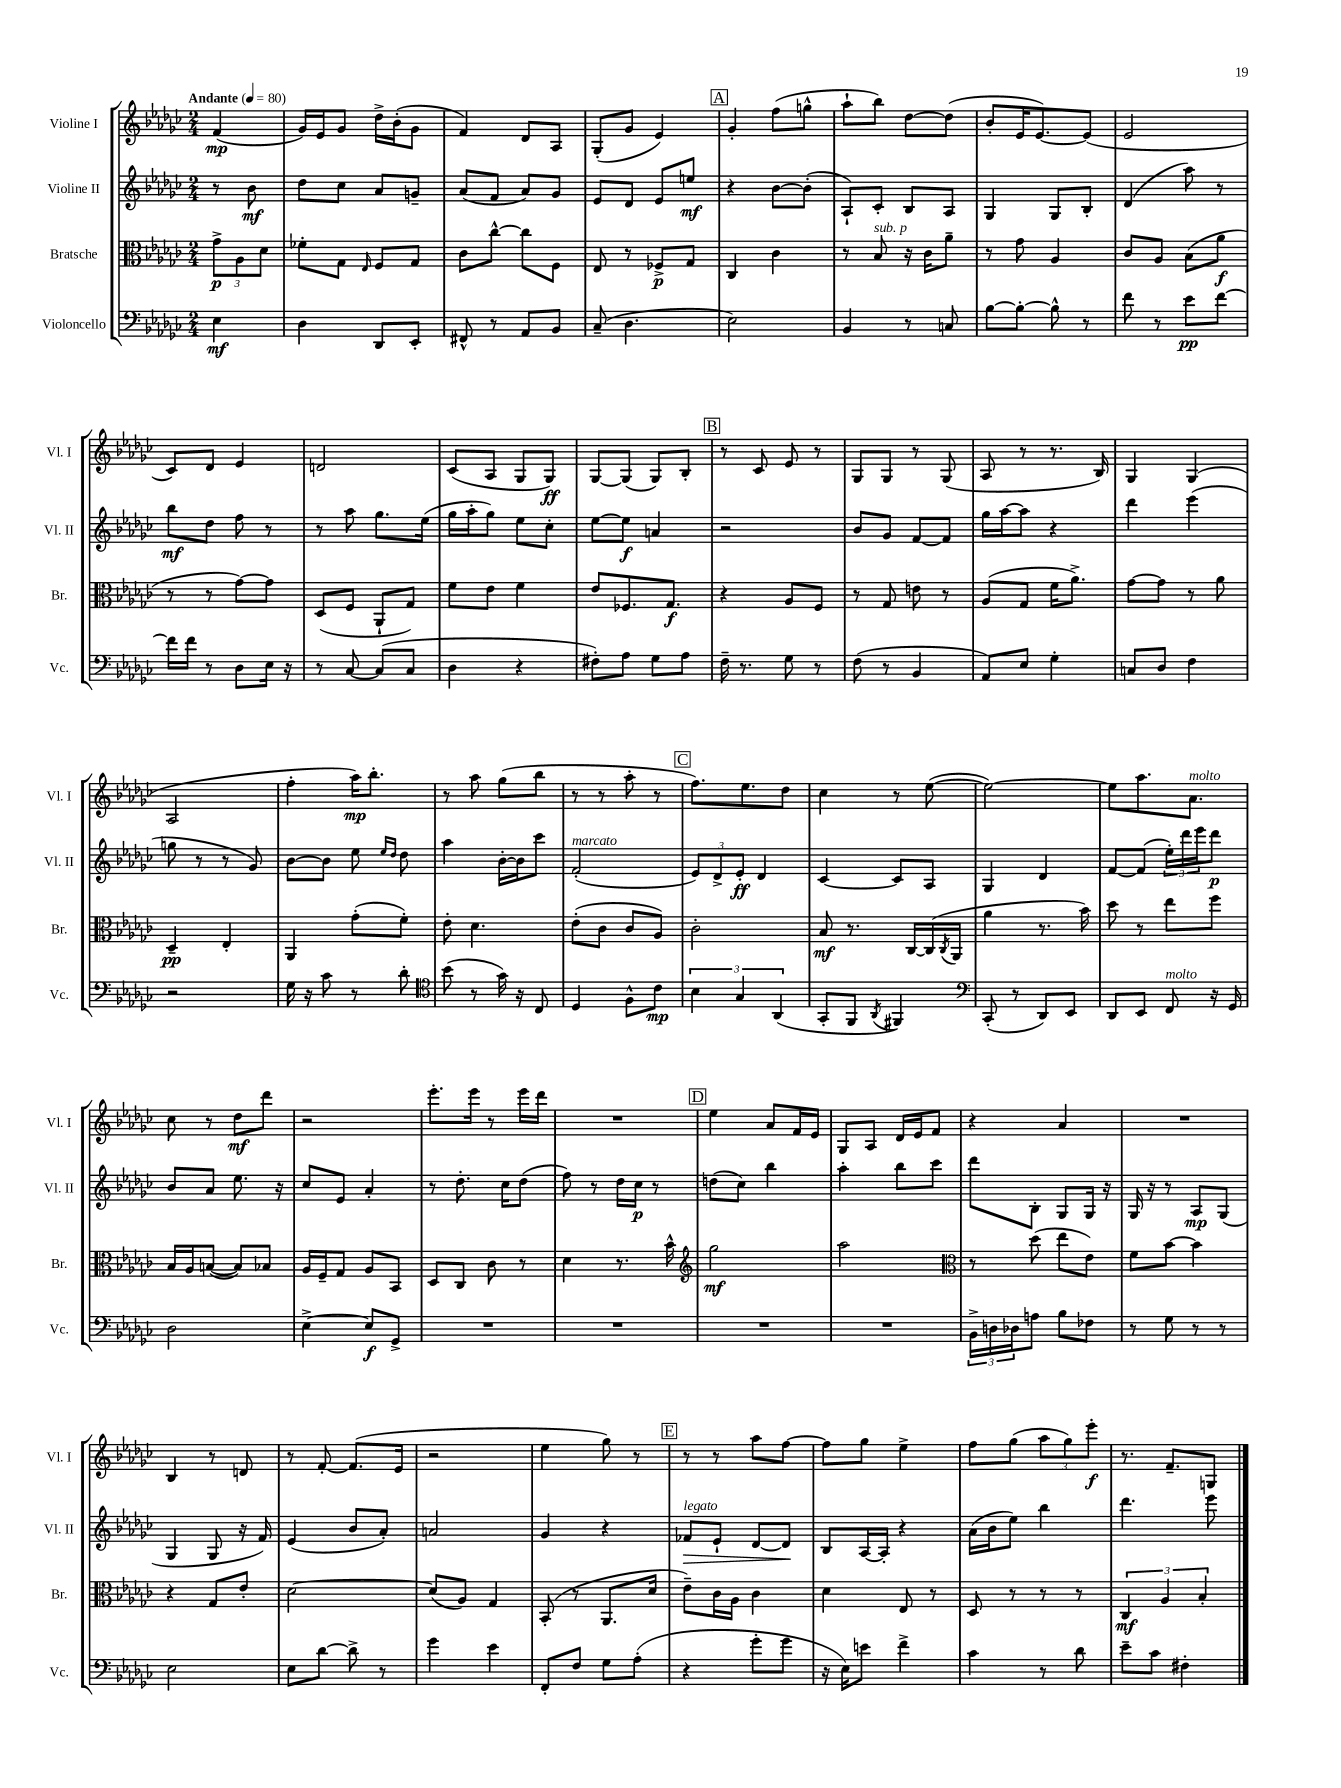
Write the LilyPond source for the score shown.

<<
\new StaffGroup <<
\new Staff = "s0" \with { instrumentName = "Violine I" shortInstrumentName = "Vl. I" } {
    \clef treble \key ges \major \numericTimeSignature \time 2/4 \partial 4 \tempo "Andante" 4 = 80
    f'4\mp( |
    ges'16) ees'16 ges'8 des''16-> bes'16-.( ges'8 |
    f'4) des'8 aes8 |
    ges8-.( ges'8 ees'4) |
    \mark \markup { \box "A" } ges'4-. f''8( g''8-^ |
    aes''8-! bes''8) des''8~ des''8( |
    bes'8-. ees'16 ees'8.~) ees'8( |
    ees'2 |
    ces'8) des'8 ees'4 |
    d'2 |
    ces'8( aes8 ges8 ges8\ff) |
    ges8~ ges8( ges8) bes8-. |
    \mark \markup { \box "B" } r8 ces'8 ees'8 r8 |
    ges8 ges8 r8 ges8( |
    aes8 r8 r8. bes16) |
    ges4 ges4( |
    aes2 |
    f''4-. aes''16\mp) bes''8.-. |
    r8 aes''8 ges''8( bes''8 |
    r8 r8 aes''8-. r8 |
    \mark \markup { \box "C" } f''8.) ees''8. des''8 |
    ces''4 r8 ees''8~( |
    ees''2~) |
    ees''8 aes''8. aes'8.^\markup { \italic "molto" } |
    ces''8 r8 des''8\mf des'''8 |
    r2 |
    ees'''8.-. ees'''16 r8 ees'''16 des'''16 |
    R2 |
    \mark \markup { \box "D" } ees''4 aes'8 f'16 ees'16 |
    ges8 aes8 des'16 ees'16 f'8 |
    r4 aes'4 |
    R2 |
    bes4 r8 d'8 |
    r8 f'8~-. f'8.( ees'16 |
    r2 |
    ees''4 ges''8) r8 |
    \mark \markup { \box "E" } r8 r8 aes''8 f''8~ |
    f''8 ges''8 ees''4-> |
    f''8 ges''8( \tuplet 3/2 { aes''8 ges''8) ees'''8-.\f } |
    r8. f'8.-- g8 \bar "|." |
}
\new Staff = "s1" \with { instrumentName = "Violine II" shortInstrumentName = "Vl. II" } {
    \clef treble \key ges \major \numericTimeSignature \time 2/4 \partial 4
    r8 bes'8\mf |
    des''8 ces''8 aes'8 g'8-- |
    aes'8( f'8 aes'8) ges'8 |
    ees'8 des'8 ees'8 e''8\mf |
    \mark \markup { \box "A" } r4 bes'8~ bes'8-.( |
    aes8-!) ces'8-. bes8 aes8 |
    ges4 ges8 bes8-. |
    des'4( aes''8) r8 |
    bes''8\mf des''8 f''8 r8 |
    r8 aes''8 ges''8. ees''16( |
    ges''16 aes''16-. ges''8) ees''8 ces''8-. |
    ees''8~ ees''8\f a'4 |
    \mark \markup { \box "B" } r2 |
    bes'8 ges'8 f'8~ f'8 |
    ges''16 aes''16~ aes''8 r4 |
    des'''4 ees'''4( |
    g''8 r8 r8 ges'8) |
    bes'8~ bes'8 ees''8 \grace { ees''16 des''16 } des''8 |
    aes''4 bes'16~-. bes'16 ces'''8 |
    f'2-.^\markup { \italic "marcato" }( |
    \mark \markup { \box "C" } \tuplet 3/2 { ees'8) des'8-> ees'8-.\ff } des'4 |
    ces'4~ ces'8 aes8 |
    ges4 des'4 |
    f'8~ f'8( \tuplet 3/2 { ees''16-.) des'''16 ees'''16 } des'''8\p |
    bes'8 aes'8 ees''8. r16 |
    ces''8 ees'8 aes'4-. |
    r8 des''8.-. ces''16 des''8( |
    f''8) r8 des''16 ces''16\p r8 |
    \mark \markup { \box "D" } d''8( ces''8) bes''4 |
    aes''4-. bes''8 ces'''8 |
    des'''8 bes8-. ges8 ges16 r16 |
    ges16 r16 r8 aes8\mp ges8( |
    ges4 ges8 r16 f'16) |
    ees'4( bes'8 aes'8-.) |
    a'2 |
    ges'4 r4 |
    \mark \markup { \box "E" } fes'8\>^\markup { \italic "legato" } ees'8-! des'8~ des'8\! |
    bes8 aes16~ aes16-. r4 |
    aes'16( bes'16 ees''8) bes''4 |
    des'''4. ees'''8 \bar "|." |
}
\new Staff = "s2" \with { instrumentName = "Bratsche" shortInstrumentName = "Br." } {
    \clef alto \key ges \major \numericTimeSignature \time 2/4 \partial 4
    \tuplet 3/2 { ges'8->\p aes8 des'8 } |
    fes'8-. ges8 \grace { ees16 } f8 ges8 |
    ces'8 ces''8~-^ ces''8 f8 |
    ees8 r8 fes8->\p ges8 |
    \mark \markup { \box "A" } ces4 ces'4 |
    r8 bes8^\markup { \italic "sub. p" } r16 ces'16 aes'8-- |
    r8 ges'8 aes4 |
    ces'8 aes8 bes8( aes'8\f |
    r8 r8 ges'8~) ges'8 |
    des8( f8 aes,8-! ges8) |
    f'8 ees'8 f'4 |
    ees'8 fes8. ges8.\f |
    \mark \markup { \box "B" } r4 aes8 f8 |
    r8 ges8 e'8 r8 |
    aes8( ges8 f'16 aes'8.->) |
    ges'8~ ges'8 r8 aes'8 |
    des4--\pp ees4-. |
    aes,4 ges'8-.( f'8-.) |
    ees'8-. des'4. |
    ees'8-.( ces'8 ces'8 aes8) |
    \mark \markup { \box "C" } ces'2-. |
    bes8\mf r8. ces16~ ces16( \acciaccatura { ces8 } aes,16 |
    aes'4 r8. bes'16) |
    des''8 r8 ees''8 f''8 |
    bes16 aes16 b8~( b8) bes8 |
    aes16 f16-- ges8 aes8 bes,8 |
    des8 ces8 ces'8 r8 |
    des'4 r8. bes'16-^ |
    \mark \markup { \box "D" } \clef treble ges''2\mf |
    aes''2 |
    \clef alto r8 des''8( ees''8 ees'8) |
    f'8 bes'8~ bes'4 |
    r4 ges8 ees'8-. |
    des'2~ |
    des'8( aes8) ges4 |
    bes,8-.( r8 aes,8. des'16 |
    \mark \markup { \box "E" } ees'8--) ces'16 aes16 ces'4 |
    des'4 ees8 r8 |
    des8 r8 r8 r8 |
    \tuplet 3/2 { ces4\mf aes4 bes4-. } \bar "|." |
}
\new Staff = "s3" \with { instrumentName = "Violoncello" shortInstrumentName = "Vc." } {
    \clef bass \key ges \major \numericTimeSignature \time 2/4 \partial 4
    ees4\mf |
    des4 des,8 ees,8-. |
    fis,8-^ r8 aes,8 bes,8 |
    ces8--( des4. |
    \mark \markup { \box "A" } ees2) |
    bes,4 r8 c8 |
    bes8~ bes8~-. bes8-^ r8 |
    f'8 r8 ees'8\pp f'8~ |
    f'16 f'16 r8 des8 ees16 r16 |
    r8 ces8~ ces8( ces8 |
    des4 r4 |
    fis8-.) aes8 ges8 aes8 |
    \mark \markup { \box "B" } f16-- r8. ges8 r8 |
    f8( r8 bes,4 |
    aes,8) ees8 ges4-. |
    c8 des8 f4 |
    r2 |
    ges16 r16 ces'8 r8 des'8-. |
    \clef tenor bes'8( r8 ges'16) r16 ces8 |
    des4 f8-^ ces'8\mp |
    \mark \markup { \box "C" } \tuplet 3/2 { bes4 ges4 aes,4( } |
    ges,8-. f,8 \acciaccatura { aes,8 } fis,4) |
    \clef bass ces,8-.( r8 des,8) ees,8 |
    des,8 ees,8 f,8^\markup { \italic "molto" } r16 ges,16 |
    des2 |
    ees4~-> ees8\f ges,8-> |
    R2 |
    R2 |
    \mark \markup { \box "D" } R2 |
    R2 |
    \tuplet 3/2 { bes,16-> d16 des16 } a8 bes8 fes8 |
    r8 ges8 r8 r8 |
    ees2 |
    ees8 des'8~ des'8-> r8 |
    ges'4 ees'4 |
    f,8-. f8 ges8 aes8-.( |
    \mark \markup { \box "E" } r4 ges'8-. ges'8 |
    r16 ees16) e'8 f'4-> |
    ces'4 r8 des'8 |
    ees'8-- ces'8 fis4-. \bar "|." |
}
>>
>>
\layout { \context { \Score \remove "Bar_number_engraver" } }
